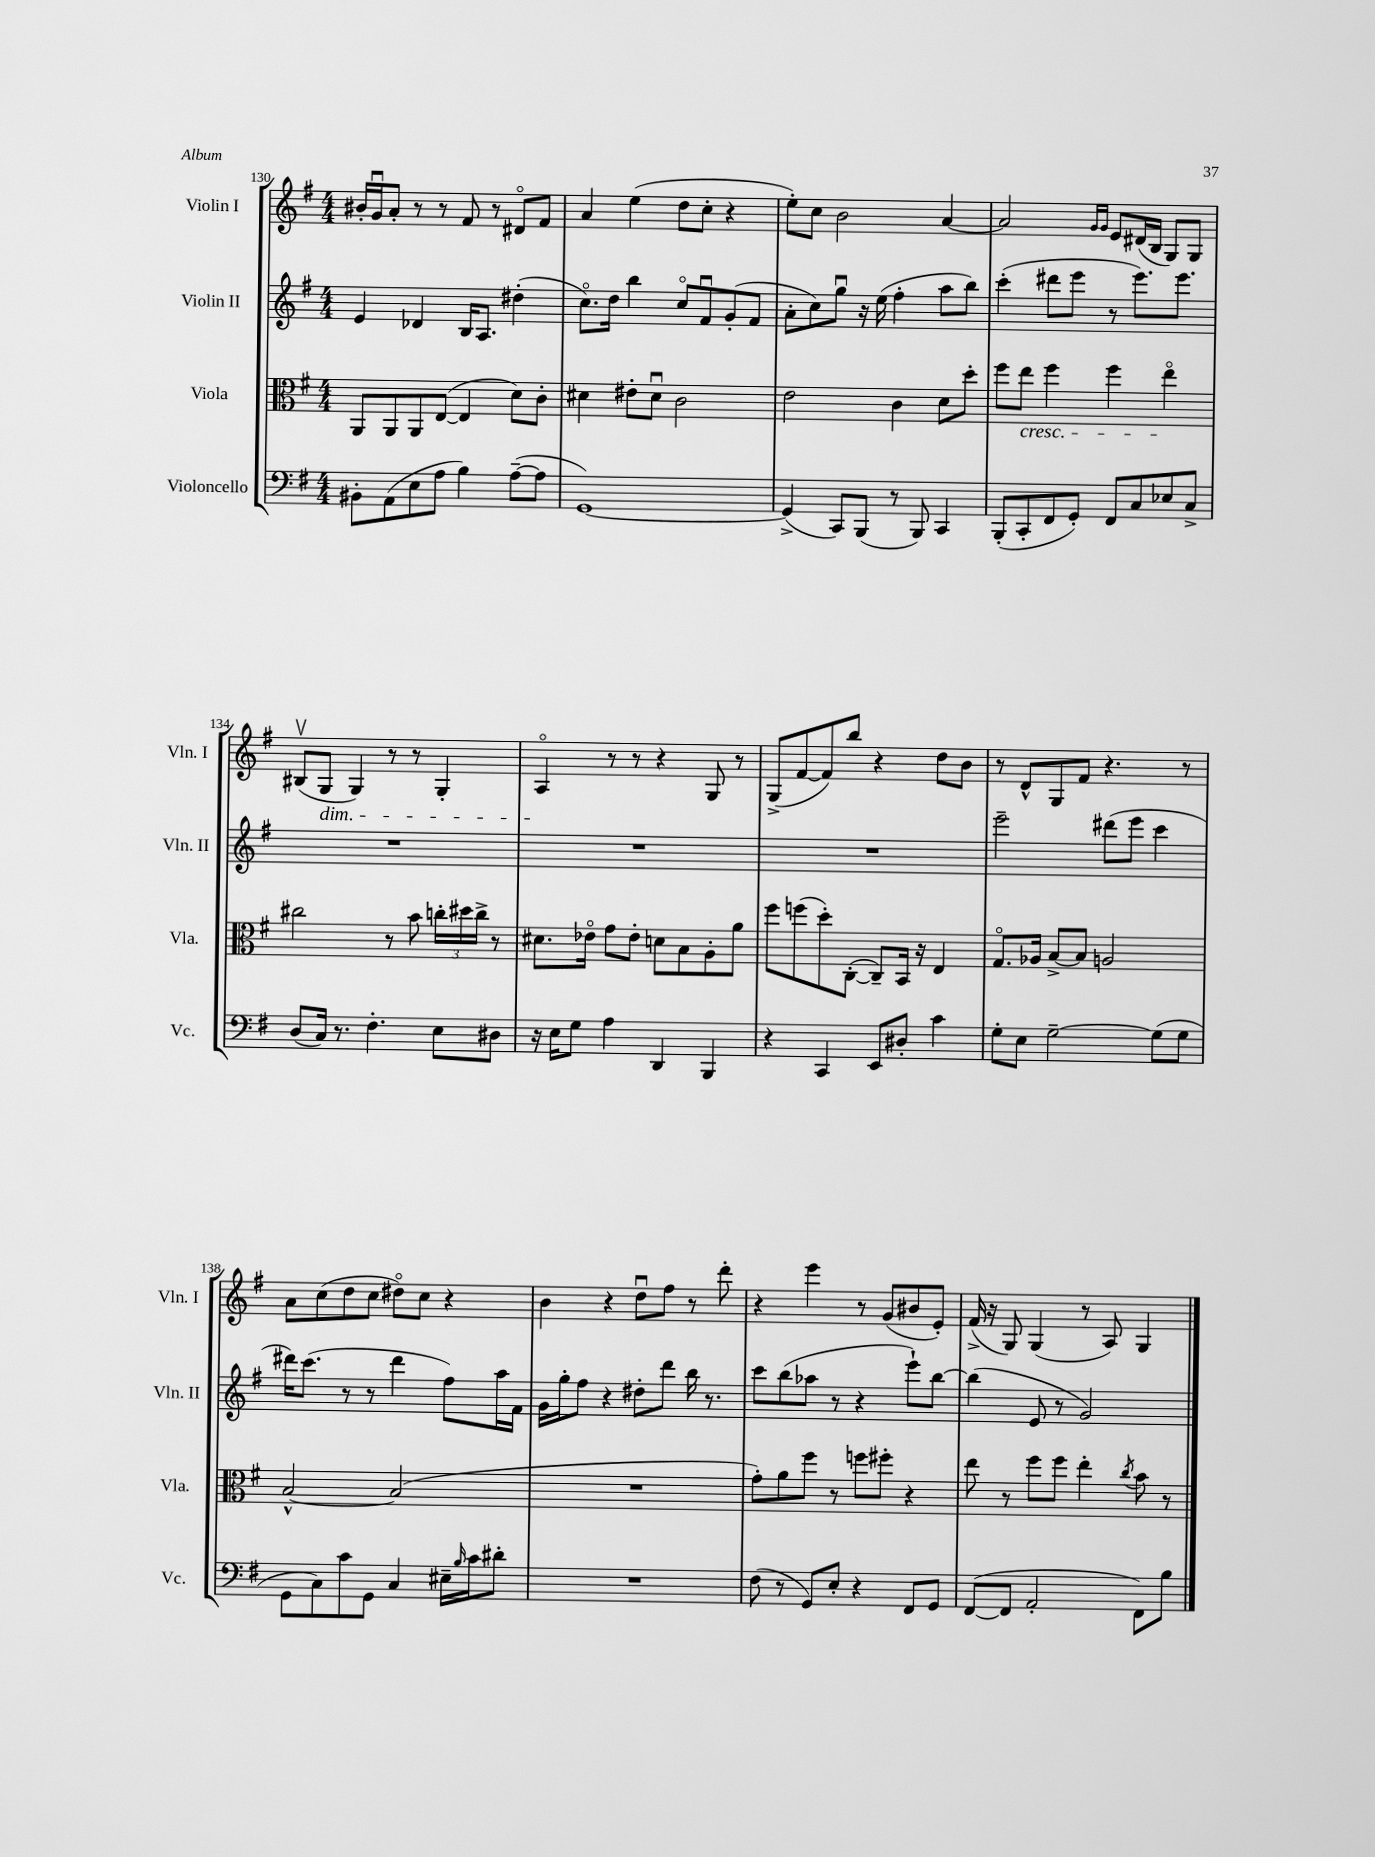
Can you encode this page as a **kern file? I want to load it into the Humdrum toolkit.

**kern	**kern	**kern	**kern
*staff4	*staff3	*staff2	*staff1
*clefF4	*clefC3	*clefG2	*clefG2
*k[f#]	*k[f#]	*k[f#]	*k[f#]
*M4/4	*M4/4	*M4/4	*M4/4
8BB#'	8AA	4e	16b#'
.	.	.	16gu
(8AA	8AA	.	8a'
8E	8AA	4d-	8r
8A	([8E	.	8r
4B)	4E]	16B	8f#
.	.	8.A	.
.	.	.	8r
([8A~	8d)	(4dd#'	8d#o
8A]	8c'	.	8f#
=	=	=	=
[1GG)	4d#	8.cco)	4a
.	.	16dd	.
.	8e#'	4bb	(4ee
.	8d#u	.	.
.	2c	8cco	8dd
.	.	8f#u	8cc'
.	.	(8g'	4r
.	.	8f#	.
=	=	=	=
(4GG^]	2e	8a'	8ee')
.	.	8cc)	8cc
8CC)	.	8ggu	2b
(8BBB	.	16r	.
.	.	(16ee	.
8r	4c	4ff#'	.
8BBB)	.	.	.
4CC	8d	8aa	[4a
.	8dd'	8bb)	.
=	=	=	=
(8BBB'	8ff#	(4ccc'	2a]
8CC'	8ee	.	.
8FF#	4ff#	8ddd#	.
8GG')	.	8eee	.
.	.	.	16qqg
.	.	.	16qqg
8FF#	4ff#	8r	8e
8C	.	8.eee)	(16d#
.	.	.	16B
8E-	4eeo	.	8G)
.	.	8.eee	.
8C^	.	.	8G
=	=	=	=
(8D	2cc#	1r	(8B#v
16C)	.	.	8G
8.r	.	.	.
.	.	.	4G)
4.F#'	.	.	.
.	8r	.	8r
.	8b	.	8r
8E	24cc'	.	4G'
.	24dd#	.	.
.	24cc^	.	.
8D#	8r	.	.
=	=	=	=
16r	8.d#	1r	4Ao
16E	.	.	.
8G	.	.	.
.	16e-o	.	.
4A	8g	.	8r
.	8e-'	.	8r
4DD	8d	.	4r
.	8B	.	.
4BBB	8A'	.	8G
.	8a	.	8r
=	=	=	=
4r	8ff#	1r	(8G^
.	(8ff	.	[8f#
4CC	8dd')	.	8f#])
.	([8C'	.	8bb
8EE	8C~])	.	4r
8D#'	16BB	.	.
.	16r	.	.
4c	4E	.	8dd
.	.	.	8b
=	=	=	=
8G'	8.Go	2eee~	8r
8E	.	.	8d^^
.	16A-	.	.
[2G~	[8B^	.	8G
.	8B]	.	8f#
.	2A	(8ddd#	4.r
.	.	8eee	.
(8G]	.	4ccc	.
8G	.	.	8r
=	=	=	=
8GG	[2B^^	16ddd#)	8a
.	.	(8.ccc	.
8C)	.	.	(8cc
8c	.	8r	8dd
8GG	.	8r	8cc
4C	(2B]	4ddd#	8dd#o)
.	.	.	8cc
16E#~	.	8ff#)	4r
16qqB	.	.	.
16c	.	.	.
8d#'	.	16aa	.
.	.	16f#	.
=	=	=	=
1r	1r	16g	4b
.	.	16gg'	.
.	.	8ff#	.
.	.	4r	4r
.	.	8dd#'	8ddu
.	.	8ddd	8ff#
.	.	16bb	8r
.	.	8.r	.
.	.	.	8ddd'
=	=	=	=
(8F#	8g')	8ccc	4r
8r	8a	(8bb	.
8GG)	8ff#	8aa-	4eee
8E'	8r	8r	.
4r	8ff	4r	8r
.	8ff#'	.	(8g
8FF#	4r	8eee`)	8b#
8GG	.	[8bb	8e')
=	=	=	=
([8FF#	8ee	(4bb]	(16f#^
.	.	.	16r
8FF#]	8r	.	8G)
2AA'	8ff#	8e	(4G
.	8ff#	8r	.
.	4ee'	2g)	8r
.	.	.	8A)
.	8qcc	.	.
8FF#)	8b	.	4G
8B	8r	.	.
==	==	==	==
*-	*-	*-	*-
